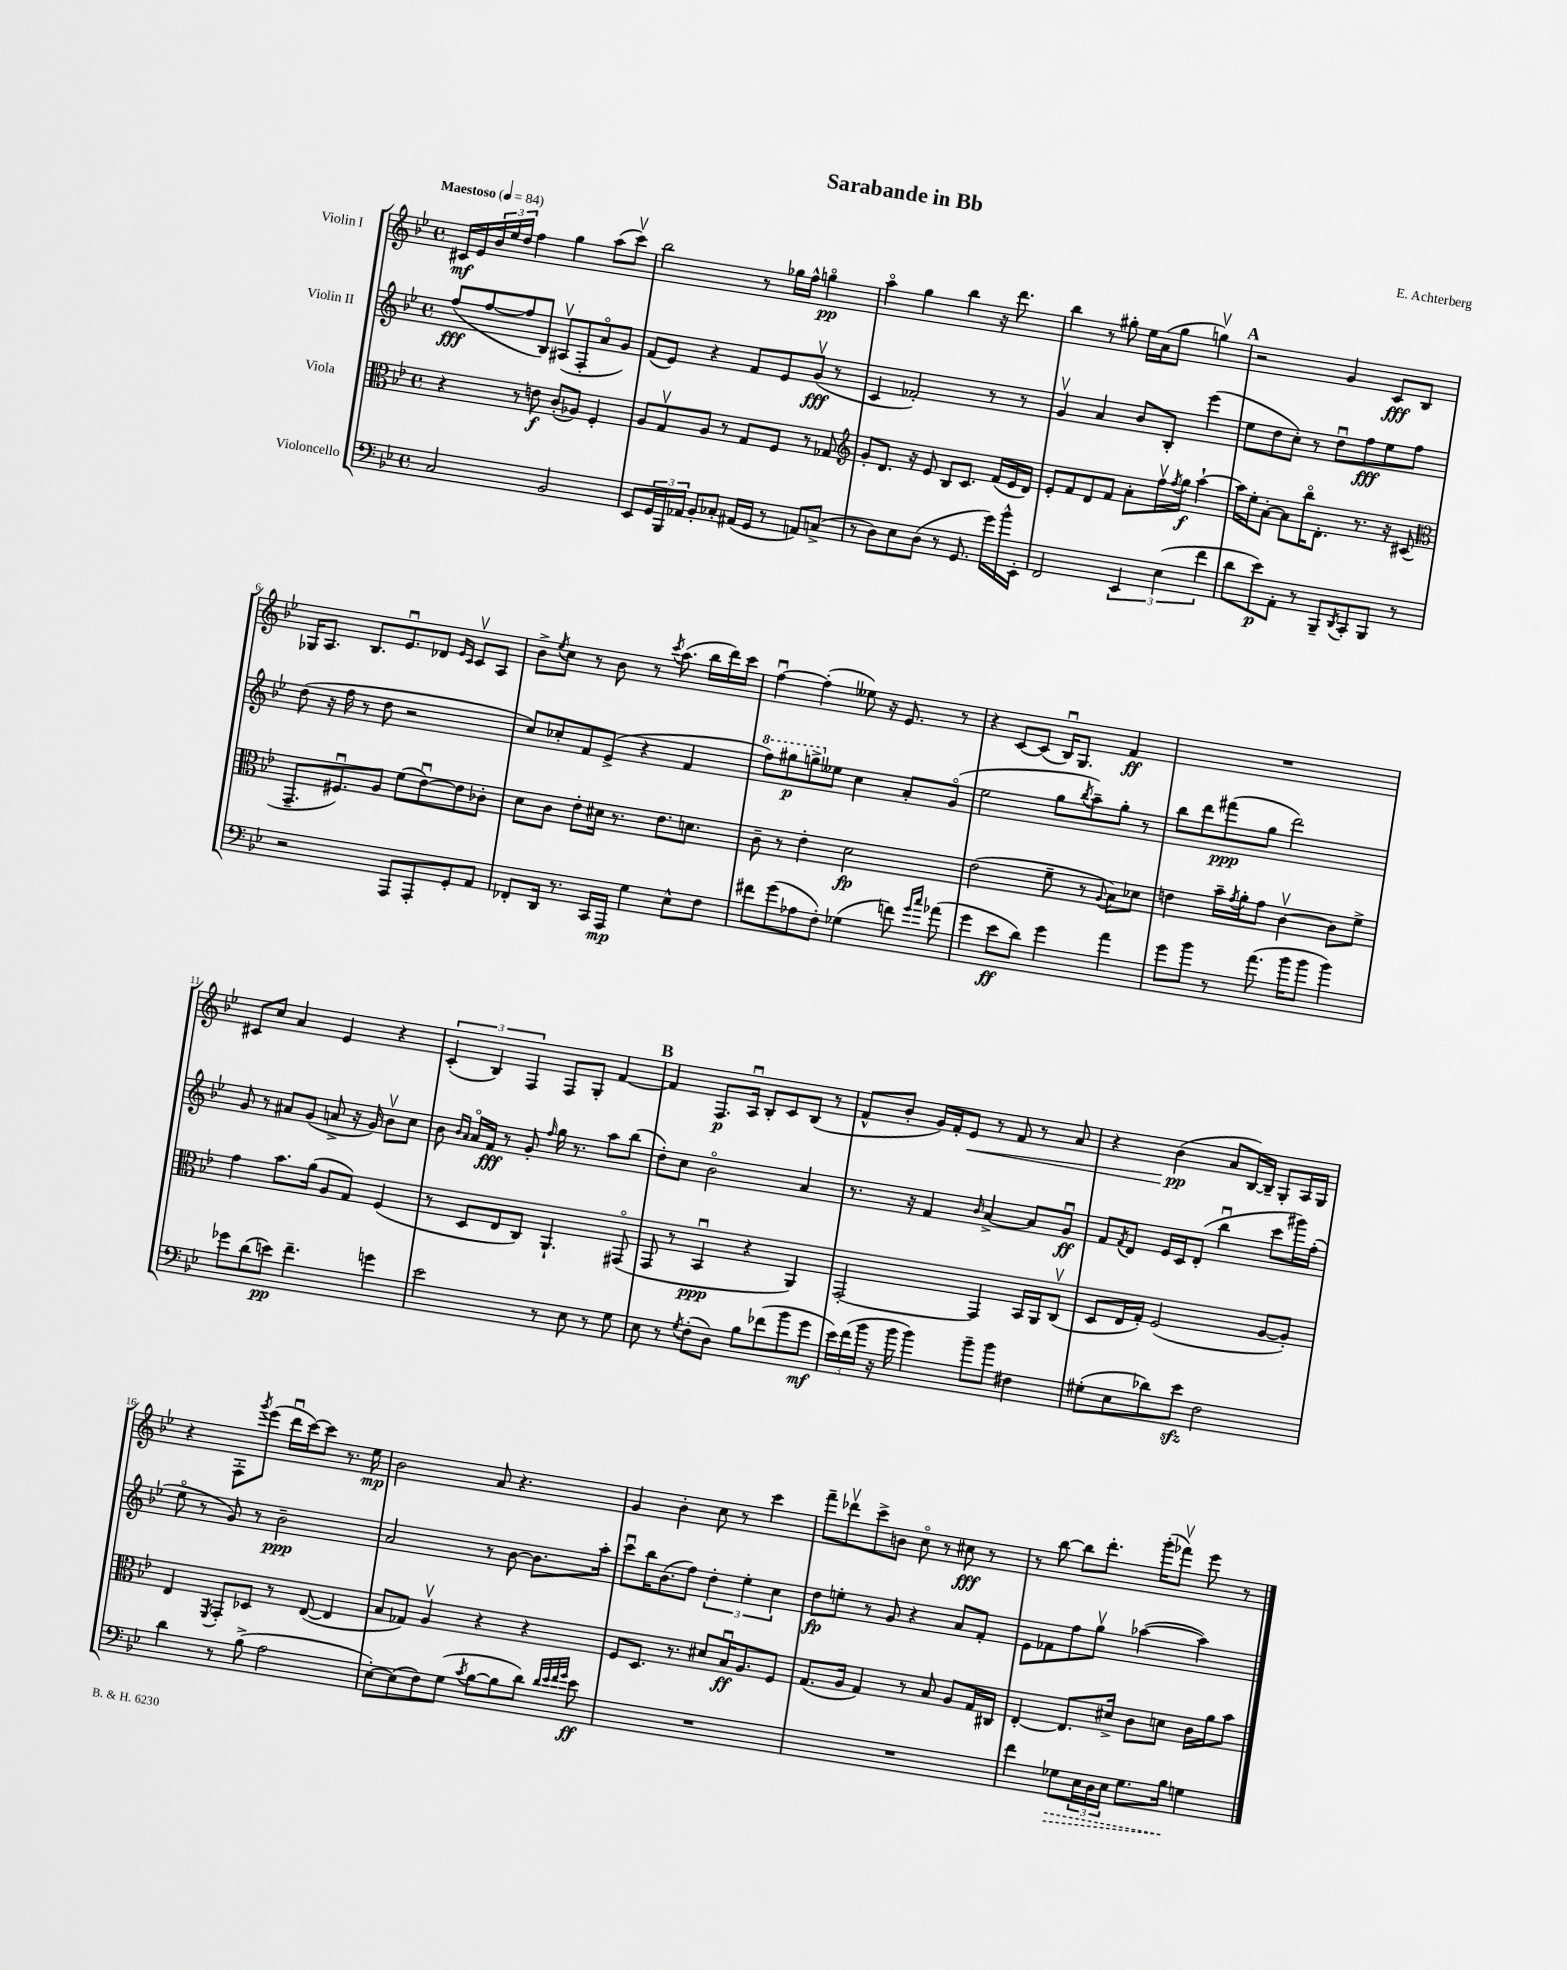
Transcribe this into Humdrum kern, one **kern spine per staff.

**kern	**dynam	**kern	**dynam	**kern	**dynam	**kern	**dynam
*part4	*part4	*part3	*part3	*part2	*part2	*part1	*part1
*staff4	*staff4	*staff3	*staff3	*staff2	*staff2	*staff1	*staff1
*I"Violoncello	*	*I"Viola	*	*I"Violin II	*	*I"Violin I	*
*clefF4	*	*clefC3	*	*clefG2	*	*clefG2	*
*k[b-e-]	*	*k[b-e-]	*	*k[b-e-]	*	*k[b-e-]	*
*M4/4	*	*M4/4	*	*M4/4	*	*M4/4	*
*met(c)	*	*met(c)	*	*met(c)	*	*met(c)	*
*MM84	*	*MM84	*	*MM84	*	*MM84	*
=1	=1	=1	=1	=1	=1	=1	=1
!	!	!	!	!	!	!LO:TX:a:B:t=Maestoso	!
2C/	.	4r	.	(8ff/L	fff	16c#X/LL	mf
.	.	.	.	.	.	16e-/	.
.	.	.	.	[8ff/	.	24b-/	.
.	.	.	.	.	.	24ee-/	.
.	.	.	.	.	.	24dd/JJ	.
.	.	8r	.	8ff/]	.	4ff\	.
.	.	8en\	f	8B-/J)	.	.	.
2BB-/	.	(8c'/L	.	(8A#Xv/L	.	4gg\	.
.	.	8A-X/J)	.	8F'/	.	.	.
.	.	4F'/	.	8a/	.	(8aa\L	.
.	.	.	.	8g/J)	.	8cccv\J)	.
=2	=2	=2	=2	=2	=2	=2	=2
8EE-/L	.	8A/L	.	(8f/L	.	2bb-\	.
24GG/L	.	8Gv/	.	8e-/J)	.	.	.
24BBB-/	.	.	.	.	.	.	.
24AA-X/JJ	.	.	.	.	.	.	.
8BB-'/L	.	8A/J	.	4r	.	.	.
8C-X'/J	.	8r	.	.	.	.	.
(16AA#X/LL	.	8G/L	.	8f/L	.	8r	.
16GG/JJ	.	.	.	.	.	.	.
8r	.	8F/J	.	8e-/	.	16gg-X\LL	.
.	.	.	.	.	.	16ff^^\JJ	.
8AAn/L)	.	8r	.	(8gv/J	fff	4ggn\	pp
(8Cn^/J	.	8G-X/	.	8r	.	.	.
=3	=3	=3	=3	=3	=3	=3	=3
*	*	*clefG2	*	*	*	*	*
8r	.	8g'/L	.	4c/	.	4aa\	.
8D\L)	.	8.d/J	.	.	.	.	.
8E-\	.	.	.	2f-X'/)	.	4gg\	.
.	.	16r	.	.	.	.	.
(8D\J	.	8e-/	.	.	.	.	.
8r	.	8B-/L	.	.	.	4bb-\	.
8.GG/	.	8.c/J	.	.	.	.	.
.	.	.	.	8r	.	16r	.
16g\LL)	.	(16f/LL	.	.	.	8.ddd\	.
16b-^^\	.	16e-/	.	8r	.	.	.
16EE-'\JJ	.	16d/JJ)	.	.	.	.	.
=4	=4	=4	=4	=4	=4	=4	=4
2FF/	.	8e-'/L	.	4gv/	.	4bb-\	.
.	.	8f/	.	.	.	.	.
.	.	8d/	.	4a/	.	8r	.
.	.	8f/J	.	.	.	8gg#X'\	.
6EE-/	.	8a'\L	.	8b-/L	.	16ee-\LL	.
.	.	.	.	.	.	(16a\J	.
.	.	16ffv\L	.	8B-'/J	.	8gg#\J	.
(6E-\	.	.	.	.	.	.	.
.	.	8qff/	.	.	.	.	.
.	.	16gg\JJ	f	.	.	.	.
.	.	[4aa`\	.	(4eee-\	.	4ggnv\)	.
6f\	.	.	.	.	.	.	.
!!LO:REH:place=s1:t=A
=5	=5	=5	=5	=5	=5	=5	=5
8d\L	.	16aa\LL]	.	8ee-\L	.	2r	.
.	.	16ee-'\J	.	.	.	.	.
8e-\)	p	[8a'\J	.	8dd\	.	.	.
8AA'\J	.	8a\L]	.	8cc'\J)	.	.	.
8r	.	16bb-\K	.	8r	.	.	.
.	.	8.d'\J	.	.	.	.	.
8BBB-~/L	.	.	.	8ddu\L	.	4g/	.
8qDD/	.	.	.	.	.	.	.
8CC'/	.	8.r	.	8ff\	fff	.	.
8BBB-/J	.	.	.	8ee-\	.	8c/L	fff
.	.	16r	.	.	.	.	.
8r	.	(8c#X/	.	8ff\J	.	8B-/J	.
!!LO:LB:g=z
=6	=6	=6	=6	=6	=6	=6	=6
*	*	*clefC3	*	*	*	*	*
2r	.	8.GG~/L	.	(8dd\	.	16G-X/KL	.
.	.	.	.	.	.	8.A/J	.
.	.	.	.	16r	.	.	.
.	.	8.F#Xu/)	.	16ff\	.	.	.
.	.	.	.	8r	.	8.B-/L	.
.	.	8A/J	.	8dd\	.	.	.
.	.	.	.	.	.	8.e-u/	.
8AAA/L	.	(8f\L	.	2r	.	.	.
8AAA'/	.	[8e-u\)	.	.	.	8d-X/J	.
.	.	.	.	.	.	16qqe-/LL	.
.	.	.	.	.	.	16qqc/JJ	.
8GG'/	.	8e-\]	.	.	.	8cv/L	.
8AA/J	.	8c-X'\J	.	.	.	8A/J	.
=7	=7	=7	=7	=7	=7	=7	=7
8FF-X'/L	.	8d\L	.	8cc/L)	.	8b-^\L	.
.	.	.	.	.	.	8qee-/	.
16DD/Jk	.	8c\J	.	8cc-X'/	.	8cc\J	.
8.r	.	.	.	.	.	.	.
.	.	8e-'\L	.	8f/	.	8r	.
16CC/LL	.	16d#X\Jk	.	(8e-^/J	.	8b-\	.
16AAA/JJ	mp	8.r	.	.	.	.	.
4G\	.	.	.	4r	.	8r	.
.	.	.	.	.	.	8qccc/	.
.	.	8.e-\L	.	.	.	(8.aa\	.
8E-^^\L	.	.	.	4f/	.	.	.
.	.	8.dn\J	.	.	.	16bb-\LL	.
8F\J	.	.	.	.	.	16ddd\)	.
.	.	.	.	.	.	16ccc\JJ	.
=8	=8	=8	=8	=8	=8	=8	=8
*	*	*	*	*8va	*	*	*
8f#X\L	.	8c~\	.	8fff\L)	.	[4ffu\	.
(8g\	.	8r	.	8ggg#X\	p	.	.
8A-X\	.	4e-'\	.	8gggn^\	.	(4ff'\]	.
*	*	*	*	*X8va	*	*	*
8F'\J)	.	.	.	8ee--X\J	.	.	.
(4G-X\	.	2d\	fp	4cc\	.	8ee--X\)	.
.	.	.	.	.	.	16r	.
.	.	.	.	.	.	8.e-/	.
8fn\)	.	.	.	8a'/L	.	.	.
16qqg/LL	.	.	.	.	.	.	.
16qqcc/JJ	.	.	.	.	.	.	.
(8a-X\	.	.	.	(8g/J	.	8r	.
=9	=9	=9	=9	=9	=9	=9	=9
4g\	.	(2e-\	.	2ee-\	.	4r	.
8e-\L	ff	.	.	.	.	[8c/L	.
8d\J)	.	.	.	.	.	(8c/J]	.
4g\	.	8f~\	.	8gg\L	.	16B-u/KL)	.
.	.	.	.	.	.	8.G/J	.
.	.	.	.	8qbb-/	.	.	.
.	.	8r	.	8aa~\)	.	.	.
.	.	8qqA/	.	.	.	.	.
4a\	.	8B-\L)	.	8gg'\J	.	4f/	ff
.	.	8d-X\J	.	8r	.	.	.
=10	=10	=10	=10	=10	=10	=10	=10
8g\L	.	4en\	.	8bb-\L	.	1r	.
8b-\J	.	.	.	8ddd\	.	.	.
8r	.	16b-~\LL	.	(8fff#X\	ppp	.	.
.	.	8qg/	.	.	.	.	.
.	.	16a'\J	.	.	.	.	.
(8.a\	.	8g\J	.	8gg\J	.	.	.
.	.	[4cv\	.	2ddd\)	.	.	.
16b-\KL	.	.	.	.	.	.	.
8b-\J	.	.	.	.	.	.	.
4b-\)	.	8c\L]	.	.	.	.	.
.	.	8f^\J	.	.	.	.	.
!!LO:LB:g=z
=11	=11	=11	=11	=11	=11	=11	=11
8g-X\L	.	4g\	.	8g/	.	8c#X/L	.
(8d\	.	.	.	8r	.	8cc/J	.
8en\J)	pp	8.b-\L	.	8a#X/L	.	4a/	.
4.f~\	.	.	.	(8g/J	.	.	.
.	.	(16a\Jk	.	.	.	.	.
.	.	8A/L	.	8an^/	.	4e-/	.
.	.	8G/J)	.	16r	.	.	.
.	.	.	.	16g/)	.	.	.
4gn\	.	(4F/	.	8b-v\L	.	4r	.
.	.	.	.	8cc\J	.	.	.
=12	=12	=12	=12	=12	=12	=12	=12
2e-\	.	8r	.	8b-\	.	(6c'/	.
.	.	.	.	16qqb-/LL	.	.	.
.	.	.	.	16qqa/JJ	.	.	.
.	.	8D/L	.	16a/LL	.	.	.
.	.	.	.	.	.	6B-/)	.
.	.	.	.	16f/JJ	fff	.	.
.	.	8E-/	.	8r	.	.	.
.	.	.	.	.	.	6F/	.
.	.	8C/J)	.	8g'/	.	.	.
.	.	.	.	16qqff/	.	.	.
8r	.	4.AA`/	.	16gg\	.	8F/L	.
.	.	.	.	8.r	.	.	.
8E-\	.	.	.	.	.	8G'/J	.
8r	.	.	.	8aa\L	.	[4f/	.
8G\	.	(8GG#X/	.	(8bb-\J	.	.	.
!!LO:REH:place=s1:t=B
=13	=13	=13	=13	=13	=13	=13	=13
8E-\	.	8GG/	.	8dd'\L)	.	4f/]	.
8r	.	8r	.	8cc\J	.	.	.
8qG/	.	.	.	.	.	.	.
(8F'\L	.	4BB-u/	ppp	2b-\	.	8.F/L	p
8D\J)	.	.	.	.	.	.	.
.	.	.	.	.	.	16Au/Jk	.
8B-\L	.	4r	.	.	.	8B-'/L	.
(8f-X\	.	.	.	.	.	8c/	.
8b-\	.	4AA/)	.	4a/	.	(8B-/J	.
8g\J	mf	.	.	.	.	8r	.
=14	=14	=14	=14	=14	=14	=14	=14
24e-\LL)	.	[2GG'/	.	8.r	.	8f^^/L	.
(24f\	.	.	.	.	.	.	.
24b-\JJ	.	.	.	.	.	.	.
16r	.	.	.	.	.	8b-'/J	.
16b-\	.	.	.	16r	.	.	.
4b-\)	.	.	.	4f/	.	16g/LL)	.
.	.	.	.	.	.	16f'/J	.
!	!	!	!	!	!	!	!LO:HP:b
.	.	.	.	.	.	8e-/J	<
.	.	.	.	16qqb-/	.	.	.
8b-~\L	.	4GG/]	.	[4a^/	.	8r	.
8b-\J	.	.	.	.	.	8f/	.
4F#X\	.	16BB-/LL	.	8a/L]	.	8r	.
.	.	16AA/J	.	.	.	.	.
.	.	(8Cv/J	.	8gu/J	ff	8a/	.
=15	=15	=15	=15	=15	=15	=15	=15
(8G#X'\L	.	8D/L	.	8f/L	.	4r	.
.	.	.	.	8qf/	.	.	.
8E-\	.	16E-/L	.	8d/J	.	.	.
.	.	16G'/JJ)	.	.	.	.	.
8d-X\)	.	(2F/	.	16e-/LL	.	(4b-\	pp
.	.	.	.	16c/J	.	.	.
8e-zz\J	.	.	.	(8d'/J	.	.	.
2F\	.	.	.	4bb-u\	.	8a/L	[
.	.	.	.	.	.	[16B-/L)	.
.	.	.	.	.	.	16B-~/JJ]	.
.	.	[8A/L	.	8ccc\L	.	8G'/L	.
.	.	8A'/J])	.	16ggg#X\L)	.	16A/L	.
.	.	.	.	(16ff'\JJ	.	16G/JJ	.
!!LO:LB:g=z
=16	=16	=16	=16	=16	=16	=16	=16
4d\	.	4E-/	.	8ee-\	.	4r	.
.	.	.	.	8r	.	.	.
.	.	8qFF/	.	.	.	.	.
8r	.	8GG'/L	.	8g/)	.	8F'\L	.
.	.	.	.	.	.	8qggg/	.
(8B-^\	.	8D-X/J	.	8r	.	(8eee-\J	.
2A\	.	8r	.	2b-~\	ppp	16dddu\LL	.
.	.	.	.	.	.	[16ccc\J)	.
.	.	([8E-/	.	.	.	8ccc\J]	.
.	.	4E-/]	.	.	.	8.r	.
.	.	.	.	.	.	16ee-\	mp
=17	=17	=17	=17	=17	=17	=17	=17
[8E-'\L)	.	8B-/L	.	2a/	.	2b-\	.
(8E-\]	.	8G-X/J)	.	.	.	.	.
8F\)	.	4Av/	.	.	.	.	.
(8G\J	.	.	.	.	.	.	.
8qc/	.	.	.	.	.	.	.
[8B-\L	.	4r	.	8r	.	8a/	.
8B-\]	.	.	.	[8b-\	.	4.r	.
8d\J)	.	4r	.	8.b-\L]	.	.	.
32qqd/LLL	.	.	.	.	.	.	.
32qqe-/	.	.	.	.	.	.	.
32qqf/	.	.	.	.	.	.	.
32qqg/JJJ	.	.	.	.	.	.	.
8e-\	ff	.	.	.	.	.	.
.	.	.	.	16aa'\Jk	.	.	.
=18	=18	=18	=18	=18	=18	=18	=18
1r	.	8F/L	.	8cccu\L	.	4g/	.
.	.	8.D/J	.	16bb-\K	.	.	.
.	.	.	.	(8.b-\	.	.	.
.	.	.	.	.	.	4b-'\	.
.	.	8.r	.	.	.	.	.
.	.	.	.	8ff\J)	.	.	.
.	.	8d#X/L	.	6dd'\	.	8cc\	.
.	.	16B-u/K	ff	.	.	8r	.
.	.	.	.	6ee-'\	.	.	.
.	.	8.A/	.	.	.	.	.
.	.	.	.	.	.	4ccc\	.
.	.	.	.	6cc\	.	.	.
.	.	8F/J	.	.	.	.	.
=19	=19	=19	=19	=19	=19	=19	=19
1r	.	(8.G/L	.	8dd\L	fp	8fff~\L	.
.	.	.	.	8een'\J	.	8ddd-Xv\	.
.	.	16A/Jk	.	.	.	.	.
.	.	4G/)	.	8r	.	8ccc^\	.
.	.	.	.	8g/	.	8bn\J	.
.	.	8r	.	4r	.	8cc\	.
.	.	8B-/	.	.	.	8r	.
.	.	8A/L	.	8a/L	.	8cc#X\	fff
.	.	16G/L	.	8f'/J	.	8r	.
.	.	16C#X/JJ	.	.	.	.	.
=20	=20	=20	=20	=20	=20	=20	=20
4f\	.	[4E-'/	.	8e-\L	.	8r	.
.	.	.	.	8f-X\	.	[8bb-\	.
!	!LO:HP:b	!	!	!	!	!	!
8G-X\L	>	8.E-/L]	.	8ff\	.	8bb-\L]	.
24E-\L	.	.	.	8ggv\J	.	8.ddd'\J	.
24D\	.	.	.	.	.	.	.
.	.	16d#X^/Jk	.	.	.	.	.
24E-\JJ	.	.	.	.	.	.	.
8.G-\L	.	8c\L	.	([4aa-X\	.	.	.
.	.	.	.	.	.	(16ggg'\KL	.
.	.	8dn\J	.	.	.	8fff-Xv\J)	.
16B-\Jk	.	.	.	.	.	.	.
4Gn\	]	16c\LL	.	4aa-\])	.	8eee-\	.
.	.	16a\J	.	.	.	.	.
.	.	8b-\J	.	.	.	8r	.
==	==	==	==	==	==	==	==
*-	*-	*-	*-	*-	*-	*-	*-
